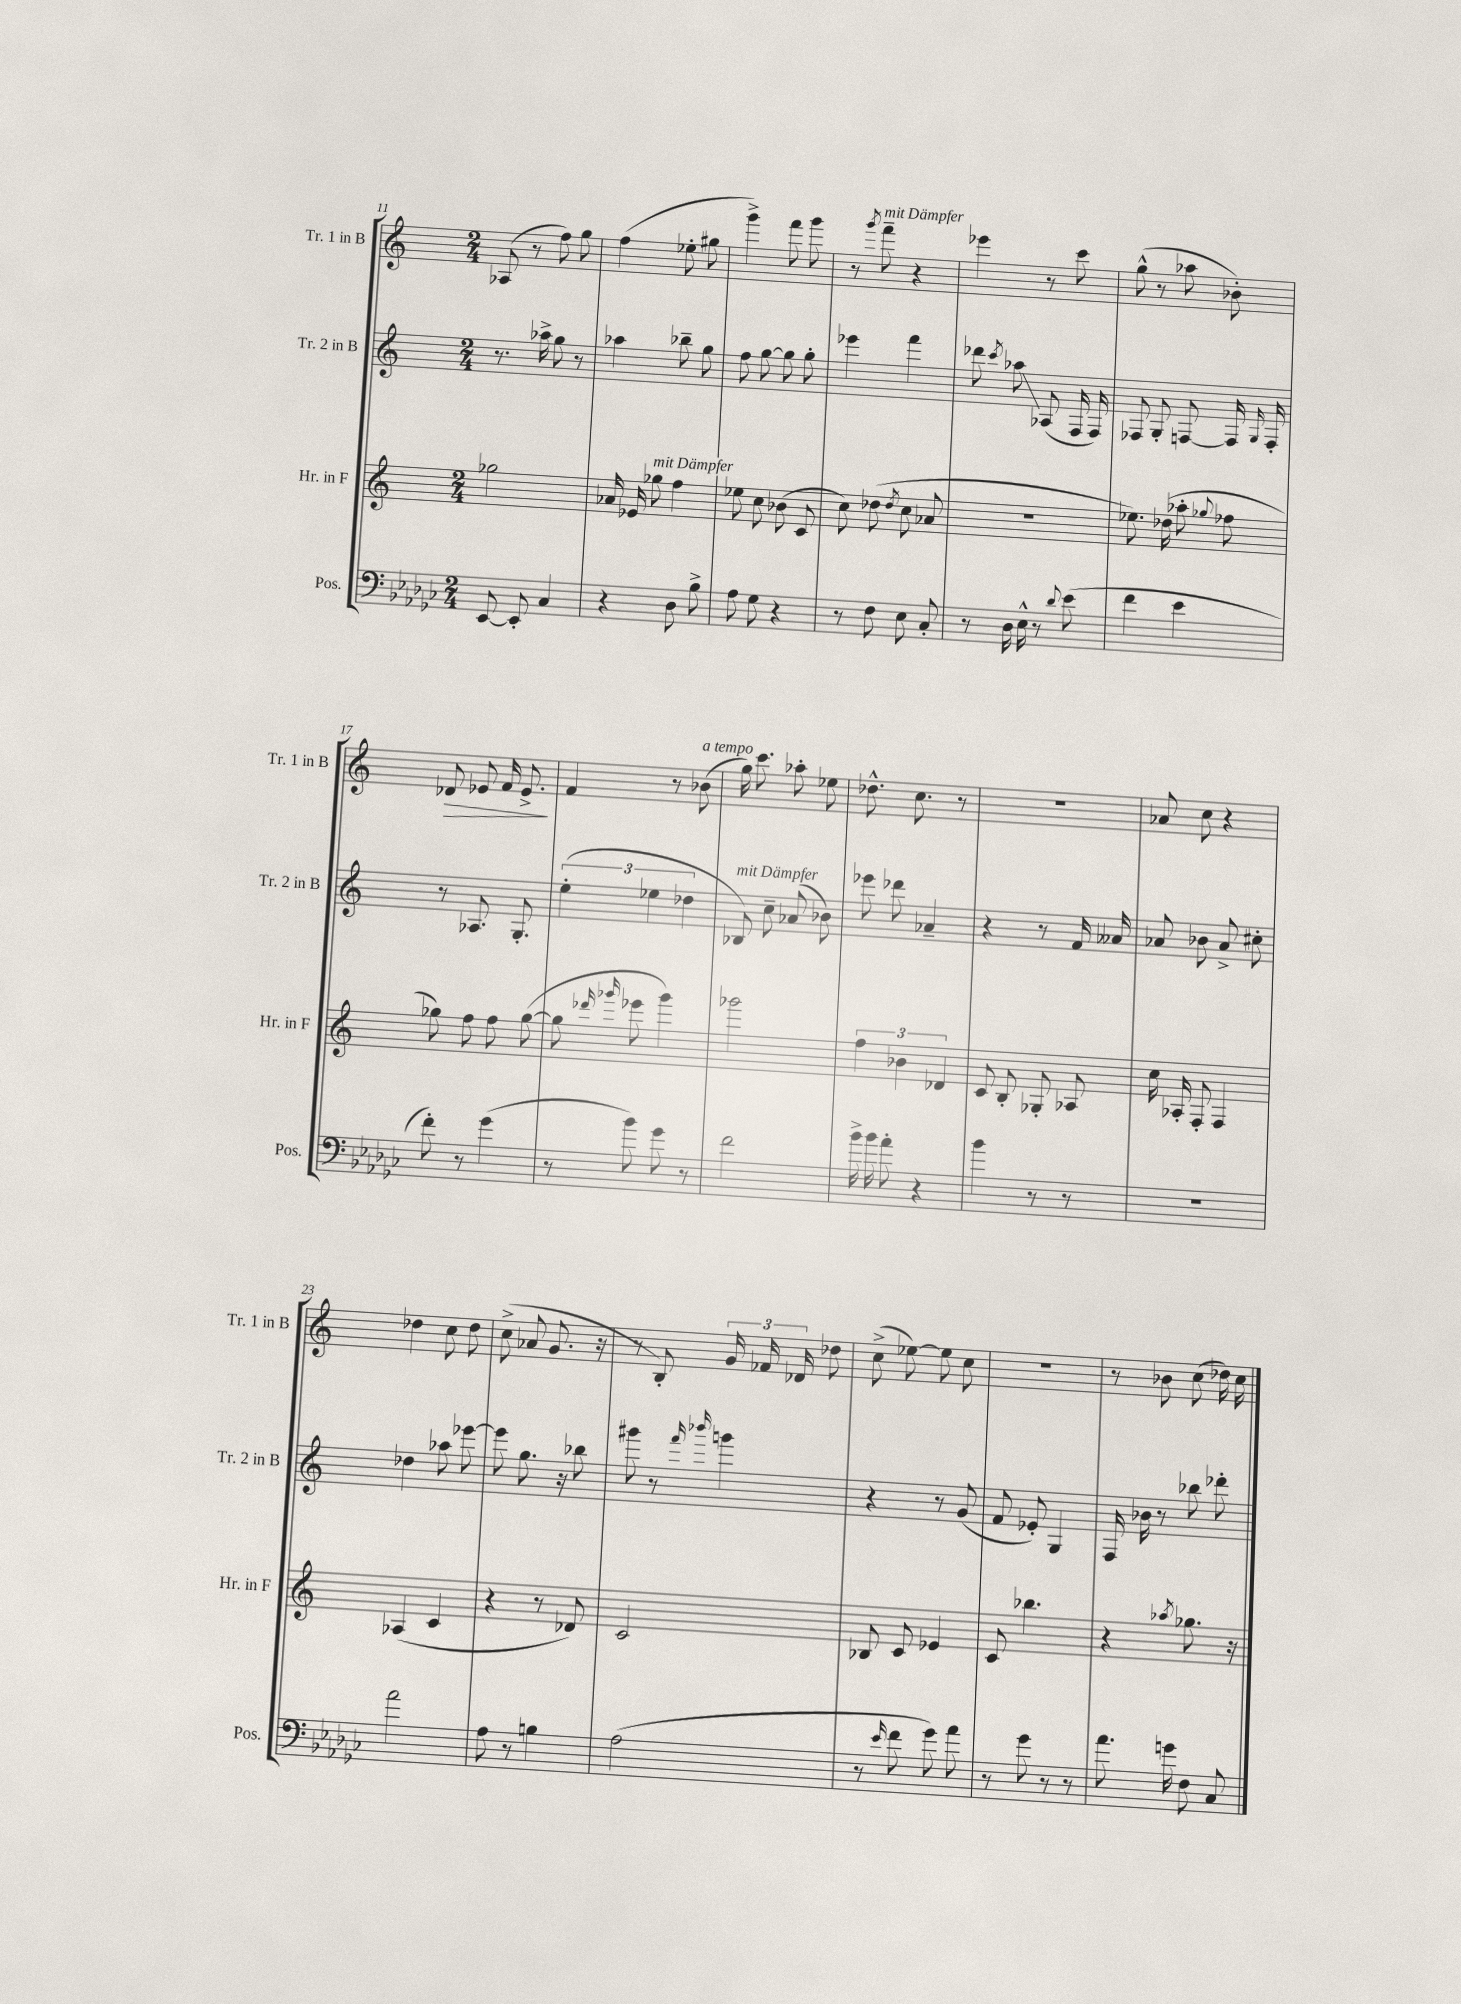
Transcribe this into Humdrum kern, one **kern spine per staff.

**kern	**kern	**kern	**kern
*staff4	*staff3	*staff2	*staff1
*clefF4	*clefG2	*clefG2	*clefG2
*k[b-e-a-d-g-c-]	*k[]	*k[]	*k[]
*M2/4	*M2/4	*M2/4	*M2/4
[8EE-	2gg-	8.r	(8A-
8EE-']	.	.	8r
.	.	16aa-^	.
4C-	.	8gg	8ff)
.	.	8r	8gg
=	=	=	=
4r	16a-	4aa-	(4ff
.	16e-	.	.
.	8gg-	.	.
8D-	4ff	8bb-~	8ee-'
8B-^	.	8gg	8gg#
=	=	=	=
8A-	8ee-	8ff	4ggg^)
8G-	8cc	[8gg	.
4r	(8b-	8gg]	8fff
.	8c	8gg'	8ggg
=	=	=	=
8r	8cc)	4eee-	8r
.	.	.	8qggg
8F	(8dd-	.	8fff~
.	8qdd-	.	.
8E-	8cc	4fff	4r
8C-'	8a-	.	.
=	=	=	=
8r	2r	8ddd-	4eee-
.	.	8qccc	.
16D-	.	8aa-	.
16E-^^	.	.	.
8r	.	(8A-	8r
8qqd-	.	.	.
(8e-	.	16F	8ccc
.	.	16F)	.
=	=	=	=
4f	8.ee-)	8F-	(8gg^^
.	.	8G'	8r
.	(16dd-	.	.
4e-	8aa-'	[8F	8aa-
.	8qqgg-	.	.
.	8ff-	16F]	8b-')
.	.	16qqG	.
.	.	16F'	.
=	=	=	=
8f')	8gg-)	8r	8d-
8r	8ff	8.A-	8e-
(4g-	8ff	.	16f
.	.	8.G'	8.e-^
.	([8gg-	.	.
=	=	=	=
8r	8gg-]	(6ee'	4f
.	16qqddd-	.	.
.	16qqggg-	.	.
8b-)	8eee-	.	.
.	.	6ee-	.
8g-	4ggg-)	.	8r
.	.	6dd-	.
8r	.	.	(8b-
=	=	=	=
2f	2ggg-	8B-)	16gg)
.	.	.	8.ccc
.	.	8cc~	.
.	.	(8a-	8aa-'
.	.	8b-)	8ee-
=	=	=	=
16b-^	6ff	8eee-	8.dd-^^
16b-	.	.	.
8a-'	.	8ddd-	.
.	6b-	.	.
.	.	.	8.cc
4r	.	4a-~	.
.	6d-	.	.
.	.	.	8r
=	=	=	=
4b-	8c	4r	2r
.	8B'	.	.
8r	8G-'	8r	.
8r	8A-	16f	.
.	.	16a--	.
=	=	=	=
2r	16cc	8a-	8a-
.	16A-'	.	.
.	8F'	8b-	8cc
.	4F	8a-^	4r
.	.	8cc#'	.
=	=	=	=
2a-	(4A-	4dd-	4dd-
.	4c	8aa-	8cc
.	.	[8eee-	8dd-
=	=	=	=
8A-	4r	8eee-]	(8cc^
8r	.	8.gg	8a-
4B	8r	.	8.g
.	.	16r	.
.	8d-)	8bb-	.
.	.	.	16r
=	=	=	=
(2A-	2c	8ggg#	8r
.	.	8r	8B')
.	.	16qqfff	.
.	.	16qqbbb-	.
.	.	4ggg	24g
.	.	.	24f-
.	.	.	24d-
.	.	.	8dd-
=	=	=	=
8r	8B-	4r	(8cc^
16qqe-	.	.	.
8f	8c	.	[8ee-)
8g-)	4e-	8r	8ee-]
8a-	.	(8g	8cc
=	=	=	=
8r	8c	8f	2r
8g-	4.bb-	8e-')	.
8r	.	4G	.
8r	.	.	.
=	=	=	=
8.a-	4r	16F	8r
.	.	16b-	.
.	.	8r	8b-
16g	.	.	.
.	8qaa-	.	.
8F	8.gg-	8bb-	(8cc
8C-	.	8ddd-'	16dd-)
.	16r	.	16cc
==	==	==	==
*-	*-	*-	*-
